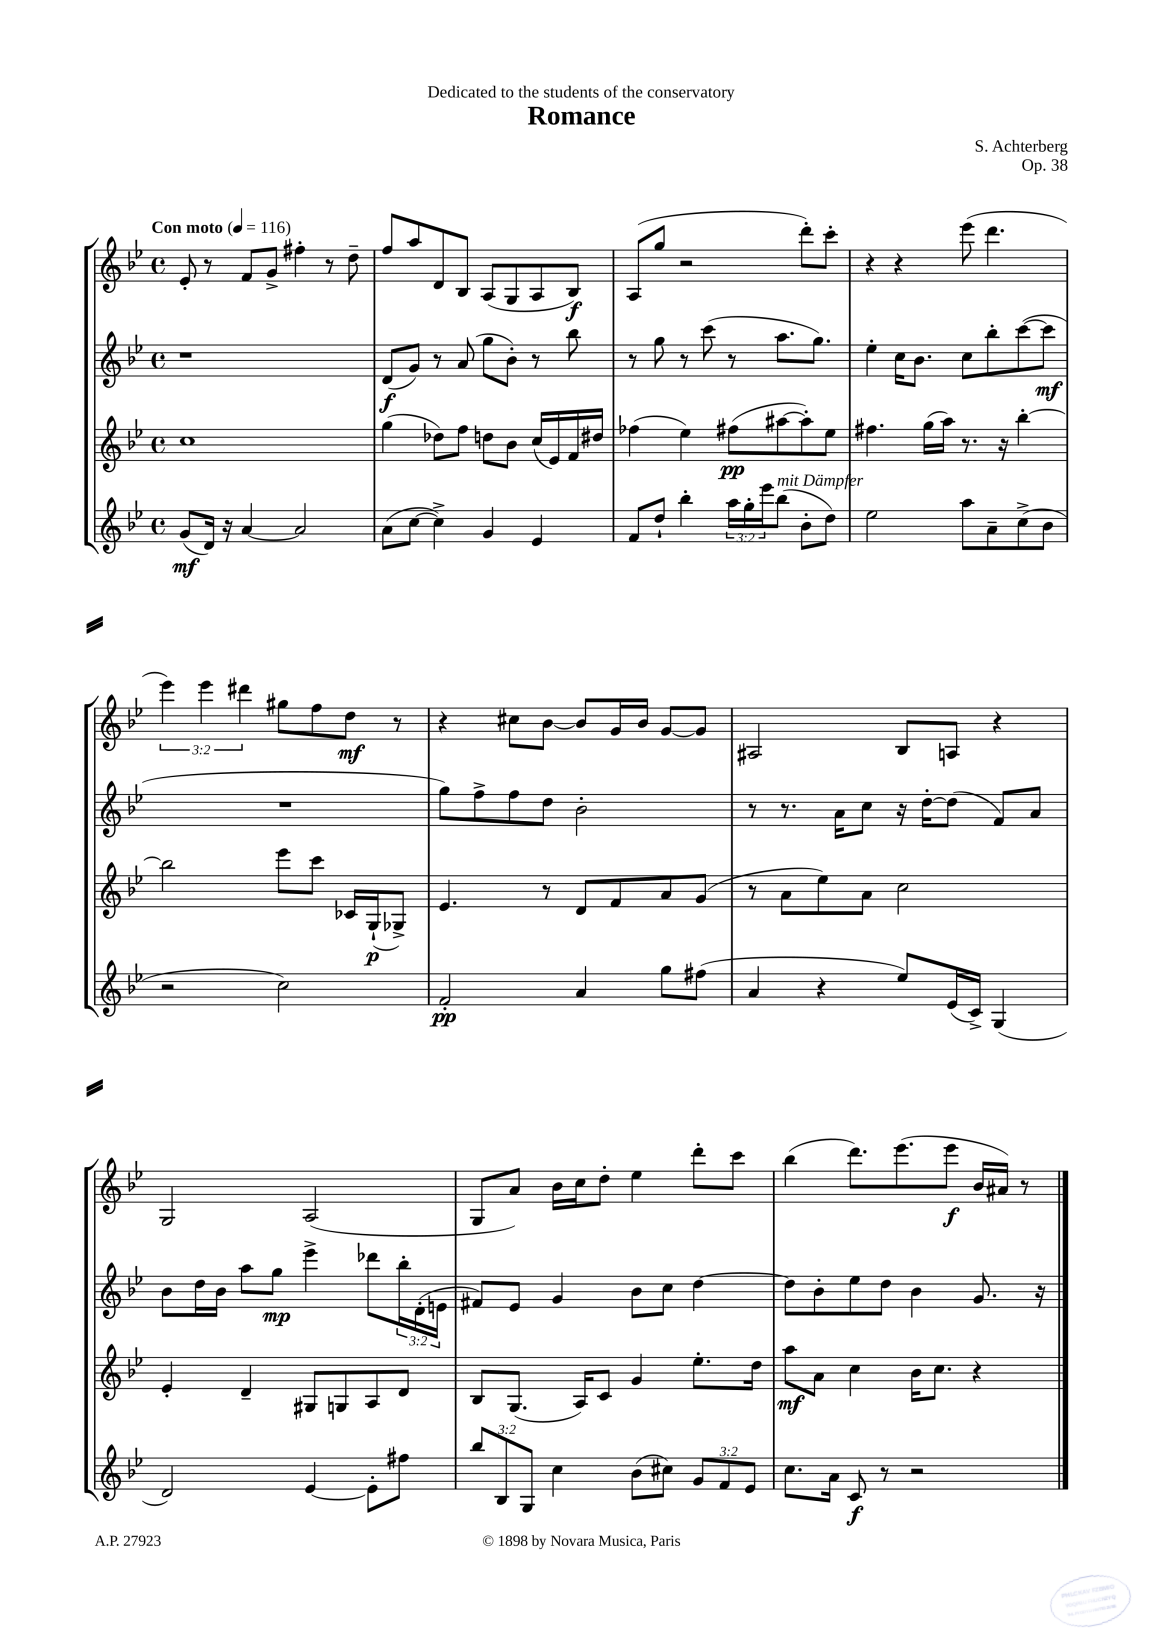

**kern	**dynam	**kern	**dynam	**kern	**dynam	**kern	**dynam
*part4	*part4	*part3	*part3	*part2	*part2	*part1	*part1
*staff4	*staff4	*staff3	*staff3	*staff2	*staff2	*staff1	*staff1
*clefG2	*	*clefG2	*	*clefG2	*	*clefG2	*
*k[b-e-]	*	*k[b-e-]	*	*k[b-e-]	*	*k[b-e-]	*
*M4/4	*	*M4/4	*	*M4/4	*	*M4/4	*
*met(c)	*	*met(c)	*	*met(c)	*	*met(c)	*
*MM116	*	*MM116	*	*MM116	*	*MM116	*
=1	=1	=1	=1	=1	=1	=1	=1
!	!	!	!	!	!	!LO:TX:a:B:t=Con moto	!
(8g/L	mf	1cc	.	1r	.	8e-'/	.
16d/Jk)	.	.	.	.	.	8r	.
16r	.	.	.	.	.	.	.
[4a/	.	.	.	.	.	8f/L	.
.	.	.	.	.	.	8g^/J	.
2a/]	.	.	.	.	.	4ff#X'\	.
.	.	.	.	.	.	8r	.
.	.	.	.	.	.	8dd~\	.
=2	=2	=2	=2	=2	=2	=2	=2
(8a\L	.	(4gg\	.	(8d/L	f	8ff/L	.
[8cc\J	.	.	.	8g/J)	.	8aa/	.
4cc^\])	.	8dd-X\L)	.	8r	.	8d/	.
.	.	8ff\J	.	(8a/	.	8B-/J	.
4g/	.	8ddn\L	.	8gg\L	.	(8A/L	.
.	.	8b-\J	.	8b-'\J)	.	8G/	.
4e-/	.	(16cc/LL	.	8r	.	8A/	.
.	.	16e-/)	.	.	.	.	.
.	.	16f/	.	8bb-\	.	8B-/J)	f
.	.	16dd#X/JJ	.	.	.	.	.
=3	=3	=3	=3	=3	=3	=3	=3
8f/L	.	(4ff-X\	.	8r	.	(8A/L	.
8dd`/J	.	.	.	8gg\	.	8gg/J	.
4bb-'\	.	4ee-\)	.	8r	.	2r	.
.	.	.	.	(8ccc\	.	.	.
24aa\LL	.	(8ff#X\L	pp	8r	.	.	.
24gg'\	.	.	.	.	.	.	.
24eee-\J	.	.	.	.	.	.	.
!LO:TX:a:i:t=mit Dämpfer	!	!	!	!	!	!	!
(8bb-\J	.	[8aa#X\	.	8.aa\L	.	.	.
8b-'\L	.	8aa#'\])	.	.	.	8ddd'\L)	.
.	.	.	.	8.gg\J)	.	.	.
8dd\J)	.	8ee-\J	.	.	.	8ccc'\J	.
=4	=4	=4	=4	=4	=4	=4	=4
2ee-\	.	4.ff#X\	.	4ee-'\	.	4r	.
.	.	.	.	16cc\KL	.	4r	.
.	.	.	.	8.b-\J	.	.	.
.	.	(16gg\LL	.	.	.	.	.
.	.	16aa\JJ)	.	.	.	.	.
8aa\L	.	8.r	.	8cc\L	.	(8eee-\	.
8a~\	.	.	.	8bb-'\	.	4.ddd\	.
.	.	16r	.	.	.	.	.
(8cc^\	.	[4bb-'\	.	([8ccc\	.	.	.
8b-\J	.	.	.	8ccc\J]	mf	.	.
!!LO:LB:g=z
=5	=5	=5	=5	=5	=5	=5	=5
2r	.	2bb-\]	.	1r	.	6eee-\)	.
.	.	.	.	.	.	6eee-\	.
.	.	.	.	.	.	6ddd#X\	.
2cc\)	.	8eee-\L	.	.	.	8gg#X\L	.
.	.	8ccc\J	.	.	.	8ff\	.
.	.	16c-X/LL	.	.	.	8dd\J	mf
.	.	(16G`/J	p	.	.	.	.
.	.	8G-X^/J)	.	.	.	8r	.
=6	=6	=6	=6	=6	=6	=6	=6
2f'/	pp	4.e-/	.	8gg\L)	.	4r	.
.	.	.	.	8ff^\	.	.	.
.	.	.	.	8ff\	.	8cc#X\L	.
.	.	8r	.	8dd\J	.	[8b-\J	.
4a/	.	8d/L	.	2b-'\	.	8b-/L]	.
.	.	8f/	.	.	.	16g/L	.
.	.	.	.	.	.	16b-/JJ	.
8gg\L	.	8a/	.	.	.	[8g/L	.
(8ff#X\J	.	(8g/J	.	.	.	8g/J]	.
=7	=7	=7	=7	=7	=7	=7	=7
4a/	.	8r	.	8r	.	2A#X/	.
.	.	8a\L	.	8.r	.	.	.
4r	.	8ee-\)	.	.	.	.	.
.	.	.	.	16a\KL	.	.	.
.	.	8a\J	.	8cc\J	.	.	.
8ee-/L)	.	2cc\	.	16r	.	8B-/L	.
.	.	.	.	[16dd'\KL	.	.	.
(16e-/L	.	.	.	(8dd\J]	.	8An/J	.
16c^/JJ)	.	.	.	.	.	.	.
(4G/	.	.	.	8f/L)	.	4r	.
.	.	.	.	8a/J	.	.	.
!!LO:LB:g=z
=8	=8	=8	=8	=8	=8	=8	=8
2d/)	.	4e-'/	.	8b-\L	.	2G/	.
.	.	.	.	16dd\L	.	.	.
.	.	.	.	16b-\JJ	.	.	.
.	.	4d~/	.	8aa\L	.	.	.
.	.	.	.	8gg\J	mp	.	.
[4e-/	.	8G#X/L	.	4eee-^\	.	(2A/	.
.	.	8Gn/	.	.	.	.	.
8e-'\L]	.	8A/	.	8ddd-X\L	.	.	.
8ff#X\J	.	8d/J	.	24bb-'\L	.	.	.
.	.	.	.	(24d'\	.	.	.
.	.	.	.	24en\JJ	.	.	.
=9	=9	=9	=9	=9	=9	=9	=9
12bb-/L	.	8B-/L	.	8f#X/L)	.	8G/L	.
12B-/	.	.	.	.	.	.	.
.	.	(8.G/J	.	8e-/J	.	8a/J)	.
12G/J	.	.	.	.	.	.	.
4cc\	.	.	.	4g/	.	16b-\LL	.
.	.	16A/KL)	.	.	.	16cc\J	.
.	.	8c/J	.	.	.	8dd'\J	.
(8b-\L	.	4g/	.	8b-\L	.	4ee-\	.
8cc#X\J)	.	.	.	8cc\J	.	.	.
12g/L	.	8.ee-'\L	.	[4dd\	.	8ddd'\L	.
12f/	.	.	.	.	.	.	.
.	.	.	.	.	.	8ccc\J	.
12e-/J	.	.	.	.	.	.	.
.	.	16dd\Jk	.	.	.	.	.
=10	=10	=10	=10	=10	=10	=10	=10
8.cc\L	.	8aa\L	mf	8dd\L]	.	(4bb-\	.
.	.	8a\J	.	8b-'\	.	.	.
16a\Jk	.	.	.	.	.	.	.
8c/	f	4cc\	.	8ee-\	.	8.ddd\L)	.
8r	.	.	.	8dd\J	.	.	.
.	.	.	.	.	.	(8.eee-\	.
2r	.	16b-\KL	.	4b-\	.	.	.
.	.	8.cc\J	.	.	.	.	.
.	.	.	.	.	.	8eee-\J	f
.	.	4r	.	8.g/	.	16b-/LL	.
.	.	.	.	.	.	16a#X/JJ)	.
.	.	.	.	.	.	8r	.
.	.	.	.	16r	.	.	.
==	==	==	==	==	==	==	==
*-	*-	*-	*-	*-	*-	*-	*-
